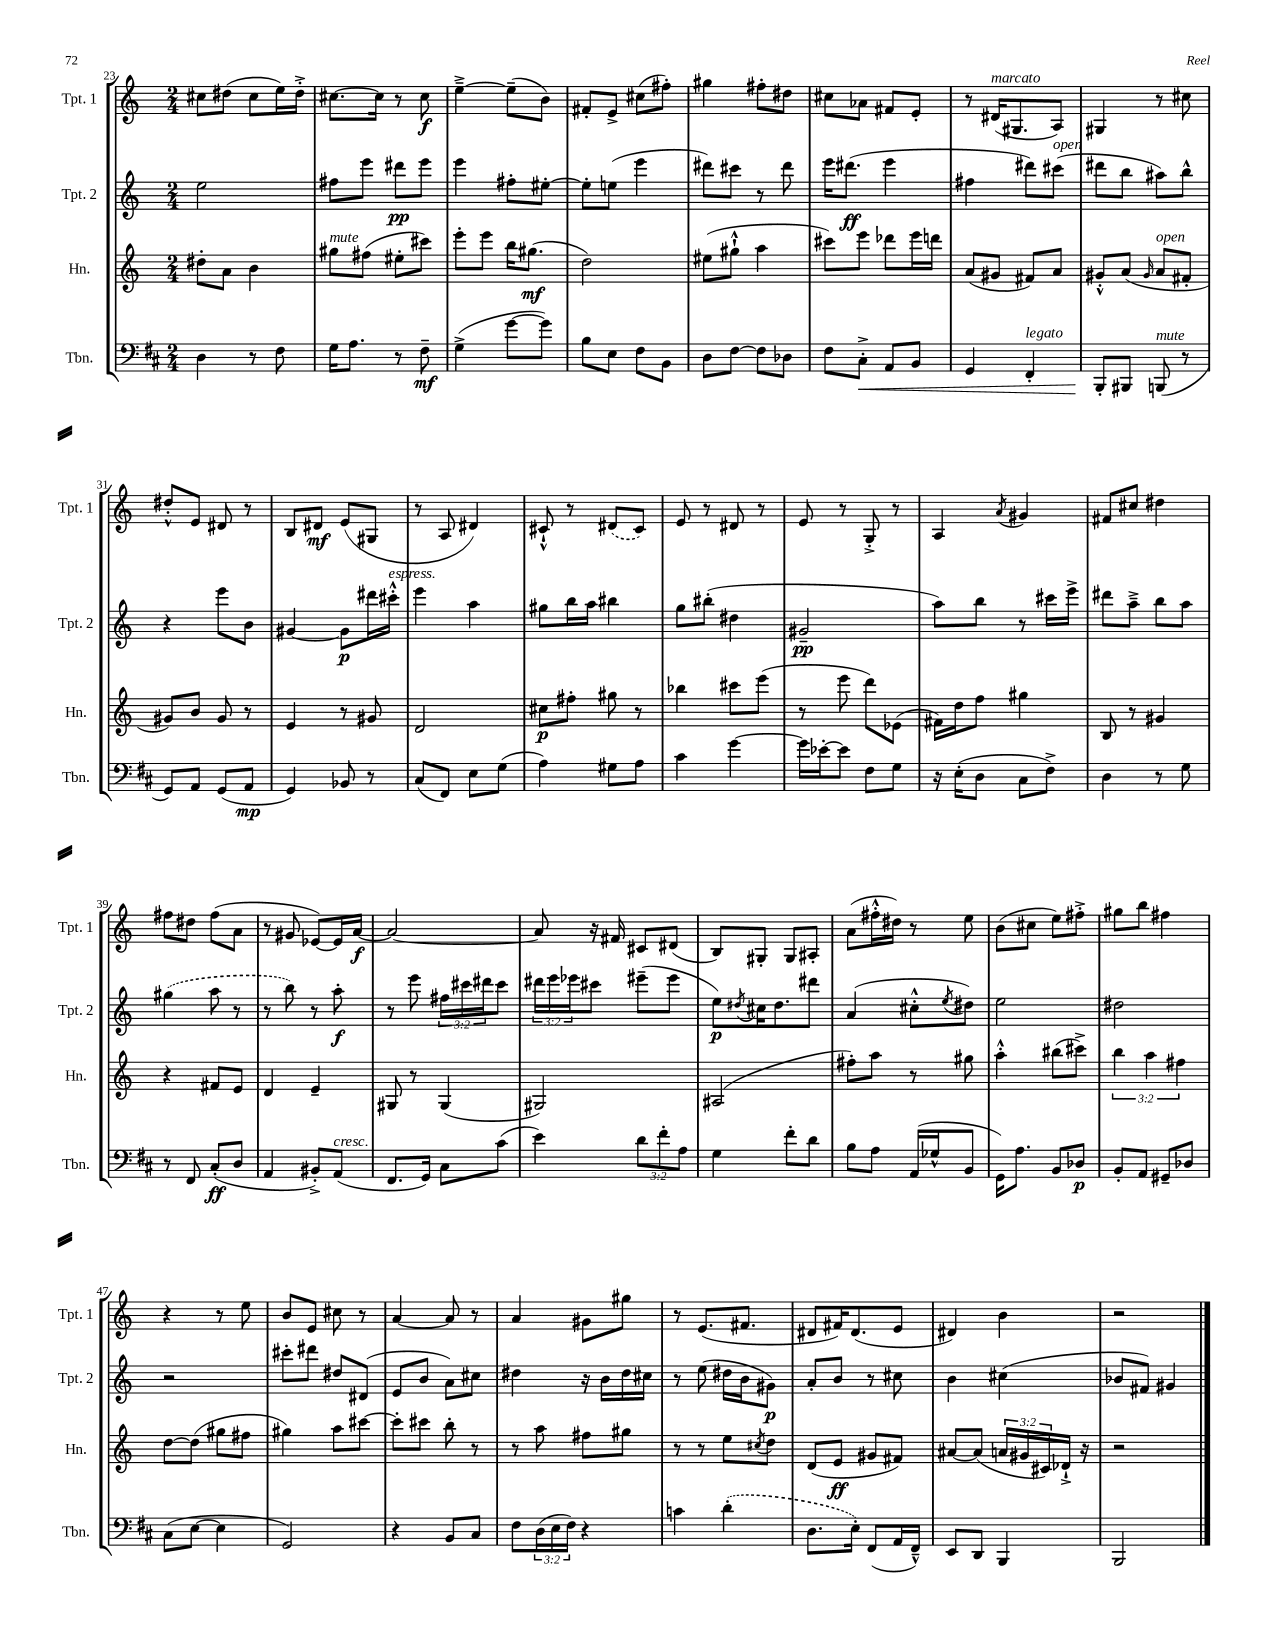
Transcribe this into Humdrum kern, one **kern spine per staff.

**kern	**kern	**kern	**kern
*staff4	*staff3	*staff2	*staff1
*clefF4	*clefG2	*clefG2	*clefG2
*k[f#c#]	*k[]	*k[]	*k[]
*M2/4	*M2/4	*M2/4	*M2/4
4D	8dd#'	2ee	8cc#
.	8a	.	(8dd#
8r	4b	.	8cc#
8F#	.	.	16ee)
.	.	.	16dd#'^
=	=	=	=
16G	8gg#	8ff#	[8.cc#
8.A	.	.	.
.	(8ff#	8eee	.
.	.	.	16cc#]
8r	8ee#'	8ddd#	8r
8F#~	8ccc#)	8eee	8cc#
=	=	=	=
(4G^	8eee'	4eee	[4ee~^
.	8eee	.	.
[8g	16bb	8ff#'	(8ee~]
.	(8.gg#	.	.
8g])	.	[8ee#'	8b)
=	=	=	=
8B	2dd)	8ee#']	8f#'
8E	.	(8ee	8e^
8F#	.	4eee	(8cc#
8BB	.	.	8ff#')
=	=	=	=
8D	(8ee#	8ddd#)	4gg#
[8F#	8gg#`^^	8ccc#	.
8F#]	4aa	8r	8ff#'
8D-	.	8ddd#	8dd#
=	=	=	=
8F#	8ccc#)	16eee	8cc#
.	.	(8.ddd#	.
8C#'^	8eee	.	8a-
8AA	8ddd-	4eee	8f#
8BB	16eee	.	8e'
.	16ddd	.	.
=	=	=	=
4GG	(8a	4ff#	8r
.	8g#	.	(16d#
.	.	.	8.G#
4FF#'	8f#)	8ddd#)	.
.	8a	(8ccc#	8A)
=	=	=	=
8BBB'	8g#'^^	8ddd#	4G#
8BBB#	(8a	8bb	.
.	16qqg#	.	.
(8BBB	8a	8aa#)	8r
8r	8f#'	8bb^^	8cc#
=	=	=	=
8GG)	8g#)	4r	8dd#'^^
8AA	8b	.	8e
(8GG	8g#	8eee	8d#
8AA	8r	8b	8r
=	=	=	=
4GG)	4e	[4g#	8B
.	.	.	8d#
8BB-	8r	8g#]	(8e
8r	8g#	16ddd#	8G#
.	.	16ccc#'^^	.
=	=	=	=
(8C#	2d	4eee	8r
8FF#)	.	.	8A
8E	.	4aa	4d#)
(8G	.	.	.
=	=	=	=
4A)	8cc#	8gg#	8c#`^^
.	8ff#'	16bb	8r
.	.	16aa	.
8G#	8gg#	4bb#	(8d#
8A	8r	.	8c#)
=	=	=	=
4c#	4bb-	8gg	8e
.	.	(8bb#'	8r
[4g	8ccc#	4dd#	8d#
.	(8eee	.	8r
=	=	=	=
16g]	8r	2g#~	8e
[16e-'	.	.	.
8e-]	8eee	.	8r
8F#	8ddd)	.	8G'^
8G	(8e-	.	8r
=	=	=	=
16r	16f#)	8aa)	4A
(16E'	16dd	.	.
8D	8ff	8bb	.
.	.	.	8qa
8C#	4gg#	8r	4g#
8F#^)	.	16ccc#	.
.	.	16eee^	.
=	=	=	=
4D	8B	8ddd#	8f#
.	8r	8aa~^	8cc#
8r	4g#	8bb	4dd#
8G	.	8aa	.
=	=	=	=
8r	4r	(4gg#	8ff#
8FF#	.	.	8dd#
(8C#'	8f#	8aa	(8ff#
8D	8e	8r	8a
=	=	=	=
4AA	4d	8r	8r
.	.	8bb)	8g#
8BB#'^)	4e~	8r	[8e-)
(8AA	.	8aa'	16e-]
.	.	.	[16a
=	=	=	=
8.FF#	8G#	8r	2a_
.	8r	8eee	.
16GG)	.	.	.
8C#	(4G#	24ff#	.
.	.	24ccc#	.
.	.	24ddd#	.
(8c#	.	8ccc#	.
=	=	=	=
4e)	2G#)	24ddd#	8a]
.	.	24eee	.
.	.	24eee-	.
.	.	8ccc#	16r
.	.	.	16f#
12d	.	(8eee#~	8c#
12f#'	.	.	.
.	.	8eee#	(8d#
12A	.	.	.
=	=	=	=
4G	(2A#	8ee)	8B)
.	.	8qdd#	.
.	.	16cc#	8G#'
.	.	8.dd#	.
8f#'	.	.	8G#
8d	.	8ddd#	8A#'
=	=	=	=
8B	8ff#')	(4a	(8a
8A	8aa	.	16ff#'^^
.	.	.	16dd#)
(16AA	8r	8cc#'^^	8r
16G-^^	.	.	.
.	.	8qee	.
8BB	8gg#	8dd#)	8ee
=	=	=	=
16GG)	4aa'^^	2ee	(8b
8.A	.	.	.
.	.	.	8cc#
8BB	(8bb#	.	8ee)
8D-	8ccc#^)	.	8ff#'^
=	=	=	=
8BB'	6bb	2dd#	8gg#
8AA	.	.	8bb
.	6aa	.	.
8GG#~	.	.	4ff#
.	6ff#	.	.
8D-	.	.	.
=	=	=	=
(8C#	[8dd	2r	4r
[8E	(8dd]	.	.
4E]	8gg#	.	8r
.	8ff#	.	8ee
=	=	=	=
2GG)	4gg#)	8ccc#'	8b
.	.	8ddd#	8e
.	8aa	8dd#	8cc#
.	[8ccc#	(8d#	8r
=	=	=	=
4r	8ccc#']	8e	[4a
.	8ccc#	8b	.
8BB	8bb'	8a)	8a]
8C#	8r	8cc#	8r
=	=	=	=
8F#	8r	4dd#	4a
(24D	8aa	.	.
24E	.	.	.
24F#)	.	.	.
4r	8ff#	16r	8g#
.	.	16b	.
.	8gg#	16dd#	8gg#
.	.	16cc#	.
=	=	=	=
4c	8r	8r	8r
.	8r	(8ee	(8.e
(4d'	8ee	16dd#	.
.	.	16b	8.f#
.	8qcc#	.	.
.	8dd	8g#)	.
=	=	=	=
8.D	(8d	8a'	8d#
.	8e	8b	16f#)
16E')	.	.	(8.d#
(8FF#	8g#	8r	.
16AA	8f#)	8cc#	8e
16FF#~^^)	.	.	.
=	=	=	=
8EE	[8a#	4b	4d#)
8DD	(8a#]	.	.
4BBB	24a	(4cc#	4b
.	24g#	.	.
.	24c#)	.	.
.	16d-`^	.	.
.	16r	.	.
=	=	=	=
2BBB	2r	8b-	2r
.	.	8f#)	.
.	.	4g#	.
==	==	==	==
*-	*-	*-	*-
